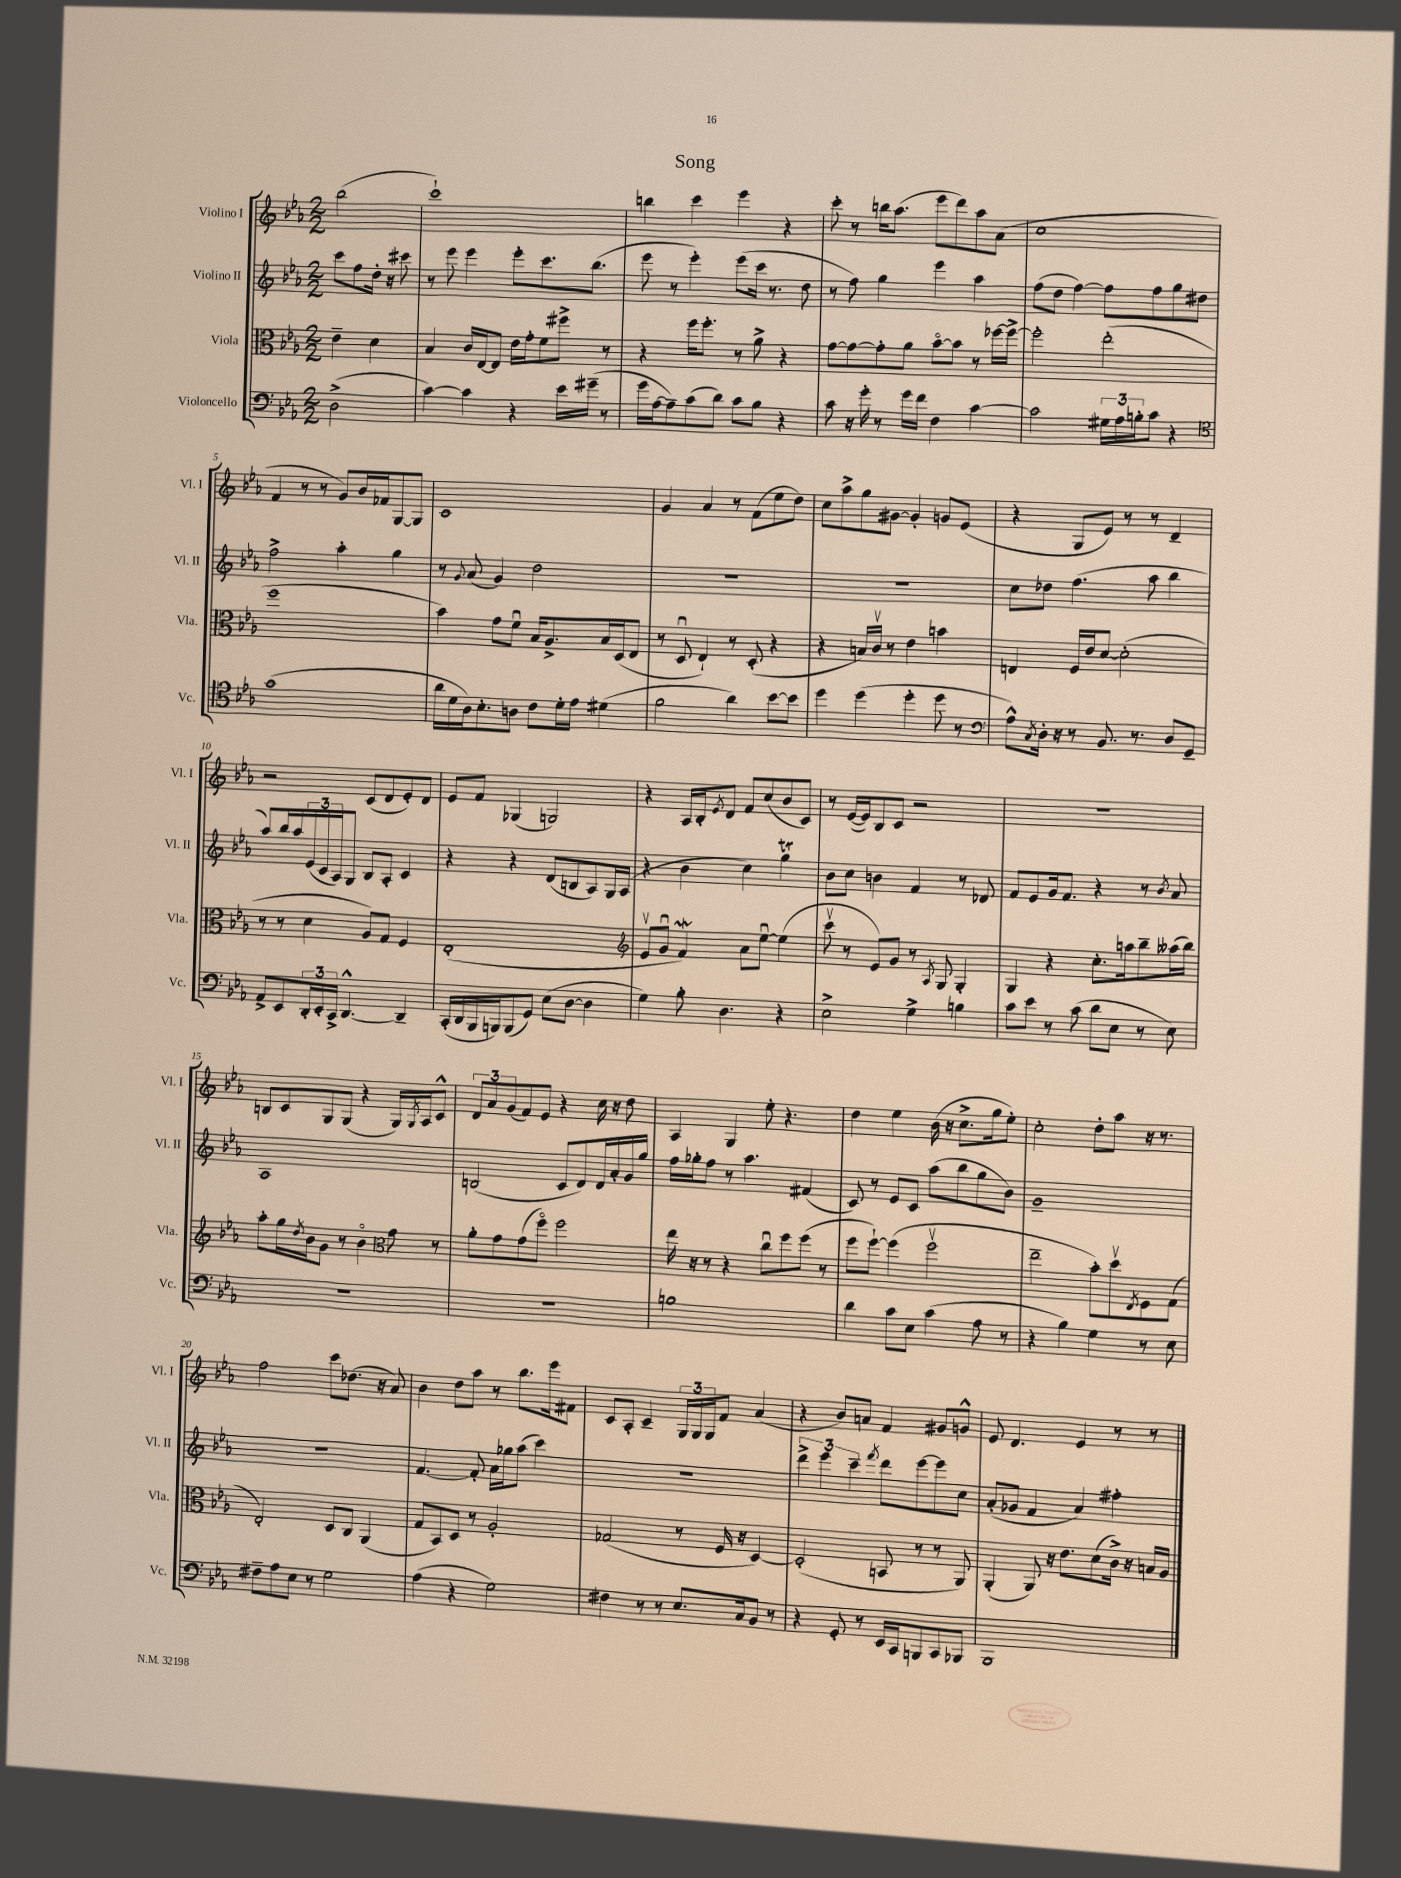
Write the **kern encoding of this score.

**kern	**kern	**kern	**kern
*staff4	*staff3	*staff2	*staff1
*clefF4	*clefC3	*clefG2	*clefG2
*k[b-e-a-]	*k[b-e-a-]	*k[b-e-a-]	*k[b-e-a-]
*M2/2	*M2/2	*M2/2	*M2/2
(2D^\	4e-~\	8ccc\L	(2bb-\
.	.	8ff\	.
.	4d\	16dd'\Jk	.
.	.	16r	.
.	.	8ccc#\	.
=	=	=	=
[4c\)	4B-/	8r	1ccc`)
.	.	8eee-\	.
4c\]	16c/LL	4eee-\	.
.	[16E-/J	.	.
.	8E-/]J	.	.
4r	16e-\LL	8eee-'\L	.
.	16g'\J	.	.
.	8f\	8.ccc\	.
16e-\LL	8ff#^\J	.	.
(16g#~\JJ	.	(8.bb-\J	.
8r	8r	.	.
=	=	=	=
16g\LL	4r	8eee-\	4bb\
[16A-\J	.	.	.
8A-~\])	.	8r	.
(8c\	16ff\LK	4eee-'\)	4ccc\
.	8.ff'\J	.	.
8d\J)	.	.	.
8c\L	8r	(8eee-\L	4eee-\
8B-\J	8a-^\	16ccc\Jk	.
.	.	8.r	.
4r	4r	.	4r
.	.	8dd\	.
=	=	=	=
8c\	[8g\L	8r	8ccc'\
16r	8g\_	8ff\)	8r
16g'\	.	.	.
8r	8g'\]	4gg\	16bb\LK
.	.	.	(8.aa-\J
16g\LL	8a-\J	.	.
16f\JJ	.	.	.
4F\	[8b-o\L	4eee-\	8eee-\L
.	8b-\]J	.	8ddd\)
[4c\	8r	4aa-\	8aa-\
.	[16ff-\LL	.	(8a-\J
.	16ff-^\_JJ	.	.
=	=	=	=
2c\]	2ff-'\]	(8ff\L	1cc
.	.	8dd\J	.
.	.	[4ff\)	.
24G#\LL	(2ee-'\	8ff\]L	.
24A-\	.	.	.
24B'\J	.	.	.
8c\J	.	8ff\	.
4r	.	8gg\	.
.	.	8dd#\J	.
=	=	=	=
*clefC4	*	*	*
(1g	1ff	2ff^\	4f/
.	.	.	8r
.	.	.	8r
.	.	4aa-'\	8g/L)
.	.	.	16b-/L
.	.	.	16f-/J
.	.	4gg\	[8G/
.	.	.	8G/]J
=	=	=	=
16a-\LL	4b-\)	8r	1c
16d\	.	.	.
.	.	8qqg/	.
16A-\J)	.	(8a-/	.
8.B-'\	.	.	.
.	8g\L	4g/)	.
8A\J	8fu\J	.	.
8c\L	16B-/LK	2dd\	.
.	8.A-^/	.	.
16d'\L	.	.	.
16e-\JJ	.	.	.
(4d#\	16B-/L	.	.
.	(16D/J	.	.
.	8E-/J	.	.
=	=	=	=
2f\	8r	1r	4g/
.	8Du/	.	.
.	4E-`/)	.	4a-/
4a-\)	8r	.	8r
.	(8D'/	.	(8f\L
[8b-\L	4r	.	8ee-\
8b-\]J	.	.	8dd\J)
=	=	=	=
4dd\	4r	1r	8cc\L
.	.	.	8aa-^\
(4dd\	16B/LL)	.	8gg\
.	16cv/JJ	.	.
.	8r	.	[8g#\J
4dd'\	4e-\	.	4g#'/]
8dd\	4b\	.	8g/L
8r	.	.	(8e-/J
=	=	=	=
*clefF4	*	*	*
8A-^^\L)	4E/	8cc\L	4r
8qC/	.	.	.
16D'\Jk	.	8dd-\J	.
16r	.	.	.
8r	16F/LL	(4.ff\	8G/L
.	16e-/J	.	.
8.BB-/	[8d/J	.	8e-/J)
.	(2d'\]	.	8r
8.r	.	.	.
.	.	8aa-\	8r
8D/L	.	4bb-\	4d~/
8GG~/J	.	.	.
=	=	=	=
8AA-^/L	8r	8aa-/L)	2r
8EE-/	8r	16bb-/L	.
.	.	16aa-/	.
24DD'/L	4d\	(24e-/	.
24EE-'/	.	24c/	.
24CC^/JJ	.	24A-/J)	.
[4.DD^^/	.	8G/J	.
.	8A-/L)	8B-/L	(8c/L
.	8G/J	8A-'/J	8d/
4DD~/]	4F/	4c/	8e-'/)
.	.	.	8d/J
=	=	=	=
(16CC'/LL	(1E-'	4r	8e-/L
16DD/	.	.	.
16BBB-/	.	.	8f/J
16BBB/J)	.	.	.
(8BBB/	.	4r	(4G-/
8GG/J)	.	.	.
(8E-\L	.	(8d/L	2G/)
[8D\J	.	8B/	.
4D\]	.	8A-/)	.
.	.	16G/L	.
.	.	(16A-/JJ	.
=	=	=	=
*	*clefG2	*	*
4G\)	8e-v/L	4r	4r
.	8gu/J	.	.
8B-'\	4f/)	4b-\	16A-/LL
.	.	.	16B-'/J
.	.	.	8qe-/
4.D\	.	.	8d/J
.	8a-\L	4cc\)	8f/L
.	[8ee-u\J	.	(8cc/
4r	(4ee-\]	4gg\	8b-/
.	.	.	8c/J)
=	=	=	=
2E-^\	8cccv\	8b-\L	8r
.	8r	8cc\J	([16e-/LL
.	.	.	16e-/]J)
.	8e-/L)	4b\	8B-/
.	8g/J	.	8c/J
4G^\	8r	4f/	2r
.	8qA-/	.	.
.	8G/	.	.
4B\	4G'/	8r	.
.	.	8d-/	.
=	=	=	=
8c\L	4G/	8f/L	1r
8e-\J	.	8e-/	.
8r	4r	16g/k	.
.	.	8.f/J	.
(8c\	.	.	.
8d\L	8.cc'\L	4r	.
8E-\J	.	.	.
.	16aa\k	.	.
8r	8bb-~\	8r	.
.	.	8qb-/	.
8E-\)	(16aa--\L	8a-/	.
.	16bb-\JJ)	.	.
=	=	=	=
1r	8aa-'\L	1A-	8B/L
.	16gg\L	.	8c/
.	8qdd/	.	.
.	16b-\J	.	.
.	8g\J	.	8G/
.	8r	.	(8G/J
.	4b-o\	.	4r
*	*clefC3	*	*
.	8g\	.	16G/LL)
.	.	.	8qG/
.	.	.	16A-/J
.	8r	.	8c^^/J
=	=	=	=
1r	8a-'\L	(2B/	12d/L
.	.	.	12a-/
.	8g\	.	.
.	.	.	(12g/
.	(8g\	.	8f/)
.	8ffo\J)	.	8e-/J
.	2ff\	8c/L	4r
.	.	8d/)	.
.	.	16d/L	16cc\
.	.	16a-'/	16r
.	.	16g/	8dd\
.	.	16gg/JJ	.
=	=	=	=
1B	16ee-\	16ff\LL	4A-/
.	16r	16gg-'\J	.
.	8r	8ff\J	.
.	4r	8r	4G/
.	.	4.aa-\	.
.	8ccu\L	.	8ee-'\
.	8ff\	.	4.r
.	(8ff\J	(4f#/	.
.	8r	.	.
=	=	=	=
4d\	8ff\L	8c/)	4dd\
.	[8ff`\J)	8r	.
8c\L	(4ff\]	8e-/L	4ee-\
8E-\J	.	8c/J	.
(4c\	2ffv\	(8aa-\L	(16b-\
.	.	.	16r
.	.	8bb-\	8.cc^\L
8A-\	.	8gg\	.
.	.	.	16gg\k
8r	.	8b-\J)	8ee-'\J)
=	=	=	=
4r	2ee-~\	1g~	2cc'\
4B-\)	.	.	.
4G\	8b-'\L)	.	8dd'\L
.	8ddv\	.	8aa-\J
.	8qE-/	.	.
8r	8F\	.	16r
.	.	.	8.r
8E-\	(8G\J	.	.
=	=	=	=
8F#~\L	2E-'/)	1r	2ff\
8A-\	.	.	.
8E-\J	.	.	.
8r	.	.	.
2G\	8D/L	.	8ccc\L
.	8C/J	.	(8.dd-\J
.	(4AA-/	.	.
.	.	.	16r
.	.	.	8a-/)
=	=	=	=
(4A-\	8G/L	[4.f/	4b-\
.	8BB-/)	.	.
4r	8D/J	.	8dd\L
.	8r	8f'/]	8aa-\J
2G\)	2A-'/	16a-\LL	8r
.	.	16gg-\J	.
.	.	(8aa-\J	8.bb-\L
.	.	4ccc\)	.
.	.	.	16eee-\k
.	.	.	8f#\J
=	=	=	=
4F#\	(2G-/	1r	8c/L
.	.	.	8A-'/J
8r	.	.	4c~/
8r	.	.	.
8.E-/L	8r	.	24G/LL
.	.	.	24G/
.	.	.	24G/J
.	16F/	.	8f/J
16C/k	16r	.	.
8BB-/J	[4D/)	.	(4a-/
8r	.	.	.
=	=	=	=
4r	(2D'/]	6ddd^\	4r
.	.	6eee-\	.
8GG'/	.	.	8b-/L)
.	.	6ccc~\	.
8r	.	.	8a/J
.	.	8qfff/	.
16EE-/LL	8BB/	8ddd\L	4f/
16CC/J	.	.	.
8BBB/	8r	[8eee-\	.
8CC/	8r	8eee-\]	8g#/L
8BBB-/J	8AA-/)	8cc\J	8g^^/J
=	=	=	=
1BBB-	(4AA-'/	(8a-'/L	8e-/
.	.	8g-/J	4.d/
.	8AA-/)	4f/	.
.	16r	.	.
.	8.e-\L	.	.
.	.	4a-/)	4e-/
.	(8d\	.	.
.	16c^\Jk)	4ff#'\	8r
.	16r	.	.
.	16B/LL	.	8r
.	16A-/JJ	.	.
==	==	==	==
*-	*-	*-	*-
